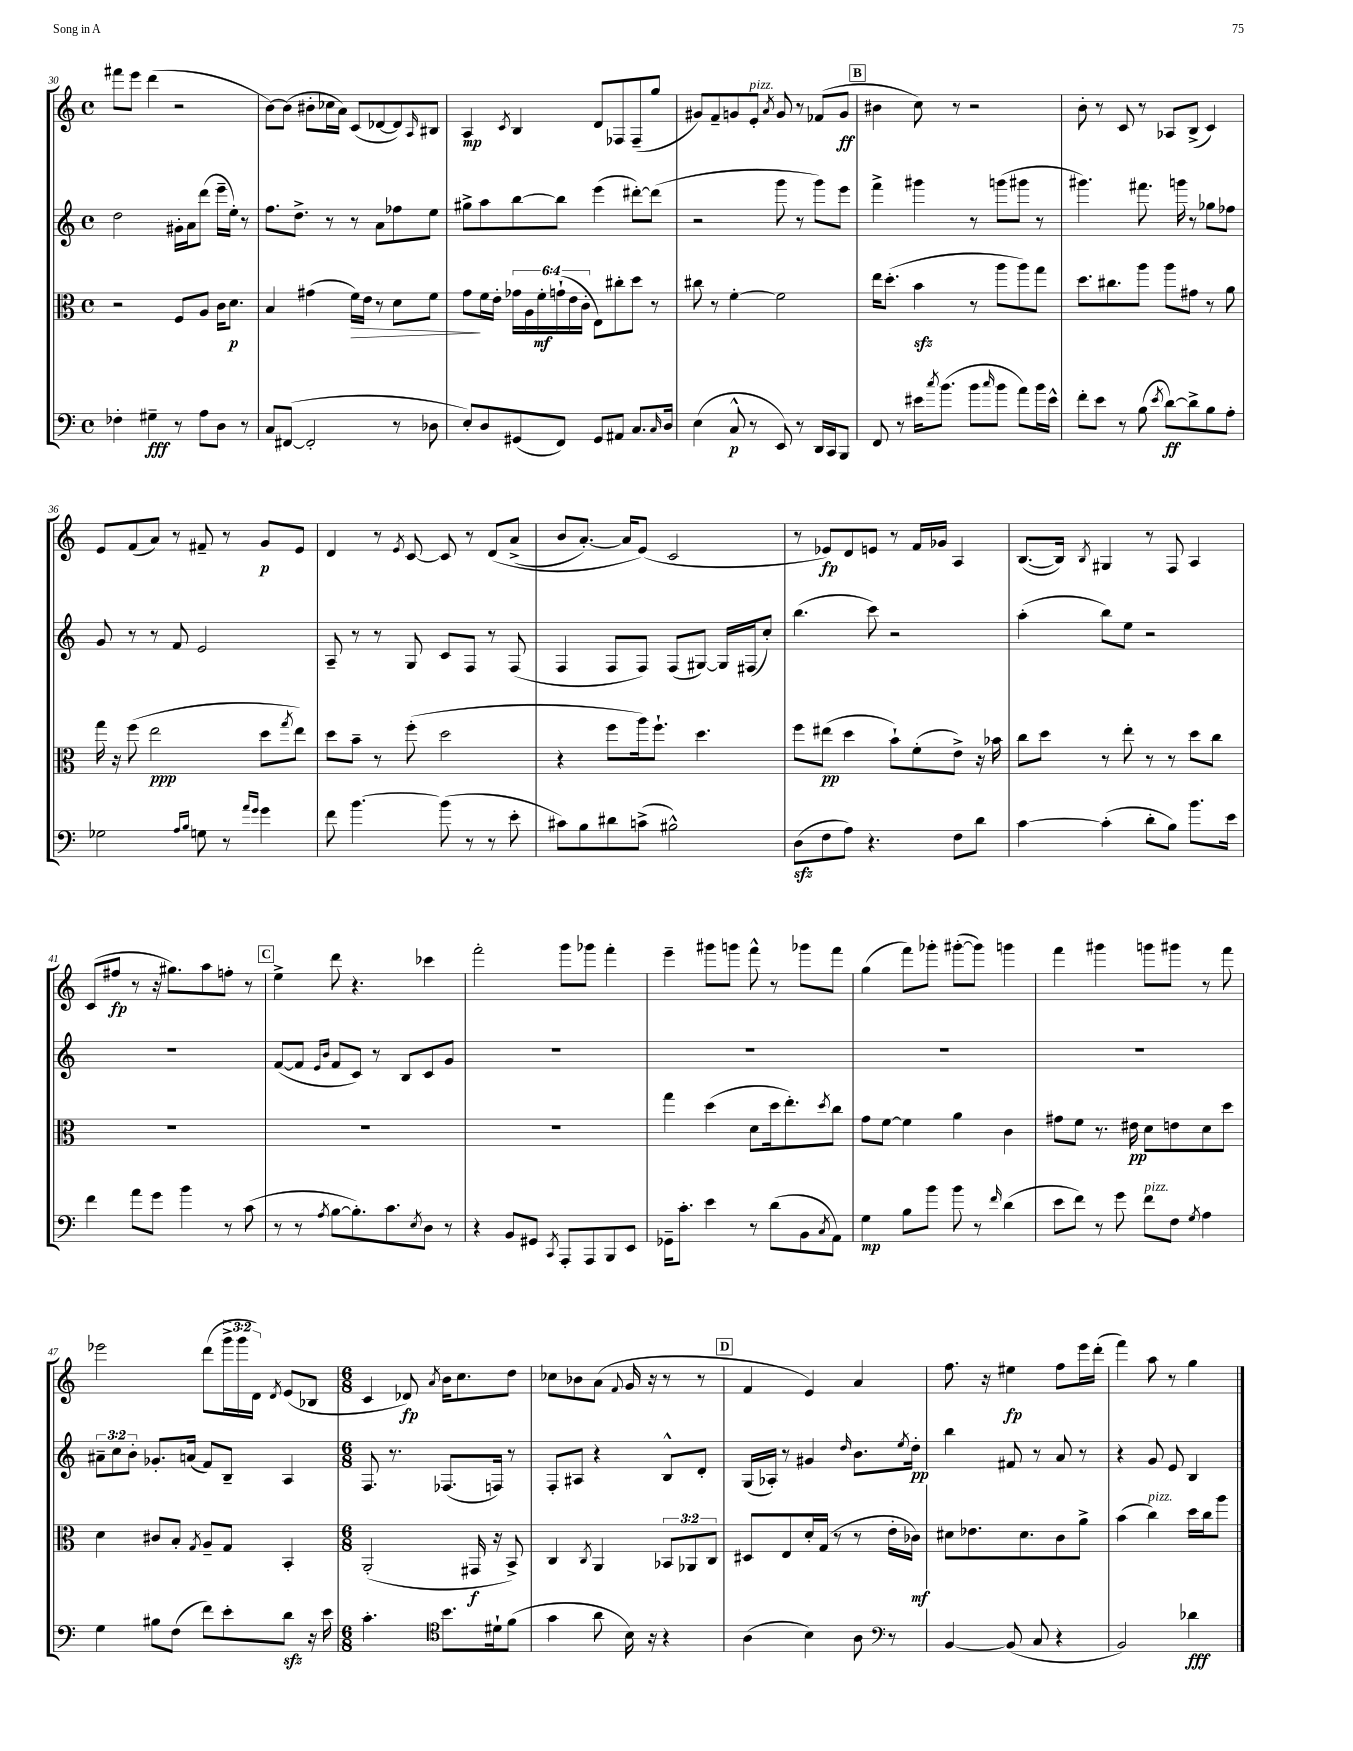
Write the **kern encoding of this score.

**kern	**kern	**kern	**kern
*staff4	*staff3	*staff2	*staff1
*clefF4	*clefC3	*clefG2	*clefG2
*k[]	*k[]	*k[]	*k[]
*M4/4	*M4/4	*M4/4	*M4/4
*met(c)	*met(c)	*met(c)	*met(c)
4F-'\	2r	2dd\	8fff#\L
.	.	.	8eee\J
4G#~\	.	.	(4ddd\
8r	8F/L	16g#'\LL	2r
.	.	16a\J	.
8A\L	8A/J	(8ddd\J	.
8D\J	16c\LK	16eee~\LL	.
.	8.d\J	16ee'\JJ)	.
8r	.	8r	.
=	=	=	=
8C/L	4B/	8.ff\L	[8b\L)
([8FF#/J	.	.	(8b\]J
.	.	8.dd^\J	.
2FF#'/]	(4g#\	.	8b#'\L
.	.	8r	16cc-\L
.	.	.	16a\JJ)
.	16f\LL)	8r	(8c/L
.	16e\JJ	.	.
.	8r	8a\L	[8d-/
8r	8d\L	8ff-\	8d-/])
.	.	.	16qqA/
8D-\	8f\J	8ee\J	8B#/J
=	=	=	=
8E'/L)	8g\L	8gg#^\L	4A/
8D/	16f\L	8aa\	.
.	16e'\JJ	.	.
.	.	.	8qc/
(8GG#/	24g-\LL	[8bb\	4B/
.	24A\	.	.
.	24f'\	.	.
8FF/J)	(24g`\	8bb\]J	.
.	24e\	.	.
.	24c'\JJ	.	.
8GG#/L	8E\L)	(4eee\	8d/L
8AA#/J	8cc#'\	.	8F-/
8.C/L	8dd\J	[8ddd#'\L)	(8F-~/
.	8r	(8ddd#\]J	8gg/J
16qqC/	.	.	.
16D/Jk	.	.	.
=	=	=	=
(4E\	8cc#\	2r	8g#/L)
.	8r	.	8f~/
8C^^/	[4f'\	.	8g/
8r	.	.	8e'/J
.	.	.	8qa/
8EE/)	2f\]	8ggg\	8g/
8r	.	8r	8r
16DD/LL	.	8ggg\L)	(8f-/L
16CC/J	.	.	.
8BBB/J	.	8eee\J	8g/J
=	=	=	=
8FF/	16ee\LK	4fff^\	4b#\
.	(8.dd'\J	.	.
8r	.	.	.
16e#\LK	4b\	4ggg#\	8cc\)
8qcc/	.	.	.
(8.b\J	.	.	.
.	.	.	8r
8b\L	8r	8r	2r
16qqcc/	.	.	.
8b\J	8aa\L	(8ggg\L	.
8a\L)	8aa\)	8ggg#\J	.
16b\L	8gg\J	8r	.
16e#^^\JJ	.	.	.
=	=	=	=
8f'\L	8.dd\L	4.ggg#\)	8b'\
8e\J	.	.	8r
.	8.cc#\	.	.
8r	.	.	8c/
(8B\	8aa\J	8.fff#\	8r
8qe/	.	.	.
[8d\L)	8aa\L	.	8A-/L
.	.	16ggg\	.
8d^\]	8g#\J	8r	(8B^/J
8B\	8r	8gg-\L	4c/)
8A'\J	8a\	8ff-\J	.
=	=	=	=
2G-\	16gg\	8g/	8e/L
.	16r	.	.
.	(8ff\	8r	(8f/
.	2ee\	8r	8a/J)
.	.	8f/	8r
16qqA/LL	.	.	.
16qqB/JJ	.	.	.
8G\	.	2e/	8f#~/
8r	.	.	8r
16qqa/LL	.	.	.
16qqg/JJ	.	.	.
4g\	8dd\L	.	8g/L
.	8qgg/	.	.
.	8ee\J)	.	8e/J
=	=	=	=
8f\	8dd\L	8A~/	4d/
[4.b\	8b~\J	8r	.
.	8r	8r	8r
.	.	.	8qe/
.	(8ff'\	8G/	[8c/
(8b\]	2dd\	8c/L	8c/]
8r	.	8F/J	8r
8r	.	8r	&(8d/L
8e'\	.	(8F/	(8a^/J
=	=	=	=
8c#\L)	4r	4F/	8b/L
8B\	.	.	[8.a'/J)
8d#\	8ff\L	8F/L	.
.	.	.	16a/]LK
(8c^\J	16aa\k)	8F/J)	(8e/J&)
.	8.ff`\J	.	.
2B#^^\)	.	(8F/L	2c/
.	4.dd\	[8G#/J)	.
.	.	16G#/]LL	.
.	.	(16F#/J	.
.	.	8cc'/J)	.
=	=	=	=
(8D\L	8ff\L	(4.bb\	8r
8F\	(8ee#\J	.	8e-/L)
8A\J)	4dd\	.	8d/
4.r	.	8ccc\)	8e/J
.	8b`\L)	2r	8r
.	(8f'\	.	16f/LL
.	.	.	16g-/JJ
8F\L	8e^\J)	.	4A/
8d\J	16r	.	.
.	16b-\	.	.
=	=	=	=
[4c\	8cc\L	(4aa'\	([8.B/L
.	8dd\J	.	.
.	.	.	16B/]Jk)
.	.	.	8qB/
(4c'\]	8r	8bb\L)	4G#/
.	8ee'\	8ee\J	.
8d'\L	8r	2r	8r
8B\J)	8r	.	8F/
8.b\L	8dd\L	.	4A/
.	8cc\J	.	.
16e\Jk	.	.	.
=	=	=	=
4f\	1r	1r	(8c/L
.	.	.	8ff#/J
8a\L	.	.	8r
8g\J	.	.	16r
.	.	.	8.gg#\L)
4b\	.	.	.
.	.	.	8aa\
8r	.	.	8ff'\J
(8c\	.	.	8r
=	=	=	=
8r	1r	([8f/L	4ee^\
8r	.	8f/]J	.
.	.	16qqe/LL	.
8qA/	.	16qqb/JJ	.
[8B\L	.	8f/L	8ddd\
8.B'\])	.	8c/J)	4.r
.	.	8r	.
8.c\	.	.	.
.	.	8B/L	.
8qE/	.	.	.
8D\J	.	8c/	4ccc-\
8r	.	8g/J	.
=	=	=	=
4r	1r	1r	2fff'\
8BB/L	.	.	.
8GG#/J	.	.	.
8qCC/	.	.	.
8AAA'/L	.	.	8ggg\L
8AAA/	.	.	8ggg-\J
8BBB/	.	.	4fff'\
8EE/J	.	.	.
=	=	=	=
16GG-~\LK	4gg\	1r	4eee~\
8.c'\J	.	.	.
4e\	(4dd\	.	8ggg#\L
.	.	.	8ggg\J
8r	8d\L	.	8fff^^\
(8d\L	16dd\k	.	8r
.	8.ee'\)	.	.
8BB\	.	.	8ggg-\L
8qC/	8qdd/	.	.
8AA\J)	8cc\J	.	8fff\J
=	=	=	=
4G\	8g\L	1r	(4gg\
.	[8f\J	.	.
8B\L	4f\]	.	8fff\L)
8b\J	.	.	8ggg-'\J
8b\	4a\	.	([8ggg#'\L
8r	.	.	8ggg#\]J)
16qqf/	.	.	.
(4d\	4c\	.	4ggg\
=	=	=	=
8e\L	8g#\L	1r	4fff\
8f\J)	8f\J	.	.
8r	8.r	.	4ggg#\
8g\	.	.	.
.	16e#\	.	.
8f\L	8d\L	.	8ggg\L
8F\J	8e\	.	8ggg#\J
8qG/	.	.	.
4A\	8d\	.	8r
.	8dd\J	.	8fff\
=	=	=	=
4G\	4d\	12a#~\L	2eee-\
.	.	12cc\	.
.	.	12b'\J	.
8B#\L	8c#/L	8.g-'/L	.
(8F\J	8B'/J	.	.
.	.	(16a/Jk	.
.	8qG/	.	.
8f\L)	8A~/L	8f/L)	(8ddd\L
8e'\	8G/J	8B~/J	24ggg^\L
.	.	.	24ggg\
.	.	.	24d\JJ)
.	.	.	8qd/
8d\J	4BB'/	4A/	(8e/L
16r	.	.	8B-/J
16e\	.	.	.
=	=	=	=
*M6/8	*M6/8	*M6/8	*M6/8
4.c'\	(2AA'/	8.F/	4c/
.	.	8.r	.
.	.	.	8d-/)
*clefC4	*	*	*
.	.	.	8qa/
8.b\L	.	(8.F-/L	16b\LK
.	.	.	8.cc\
.	16GG#/	.	.
16d#`\k	16r	16F/Jk)	.
(8f\J	8BB^/)	8r	8dd\J
=	=	=	=
4g\	4C/	8F'/L	8cc-\L
.	.	8A#/J	8b-\
.	8qC/	.	.
8a\	4AA/	4r	(8a\J
.	.	.	8qqf/
16B\)	.	.	16g/
16r	.	.	16r
4r	12BB-/L	8B^^/L	8r
.	12AA-/	.	.
.	.	8d'/J	8r
.	12C/J	.	.
=	=	=	=
(4A\	8D#/L	(16G/LL	4f/
.	.	16A-'/JJ)	.
.	8E/	8r	.
4B\)	16d'/L	4g#/	4e/)
.	(16G/JJ	.	.
.	8r	.	.
.	.	16qqdd/	.
8A\	8r	8.b\L	4a/
8r	16e'\LL	.	.
.	.	8qee/	.
.	16c-\JJ)	16dd'\Jk	.
=	=	=	=
*clefF4	*	*	*
[4BB/	8d#\L	4bb\	8.ff\
.	8.e-\	.	.
.	.	.	16r
(8BB/]	.	8f#/	4ee#\
.	8.d#\	.	.
8C/	.	8r	.
4r	8c\	8a/	8ff\L
.	8a^\J	8r	16eee\L
.	.	.	(16ddd'\JJ
=	=	=	=
2BB/)	(4b\	4r	4fff\)
.	4cc\)	8g/	8aa\
.	.	8e/	8r
4d-\	16dd\LL	4B/	4gg\
.	16cc\J	.	.
.	8aa\J	.	.
==	==	==	==
*-	*-	*-	*-
